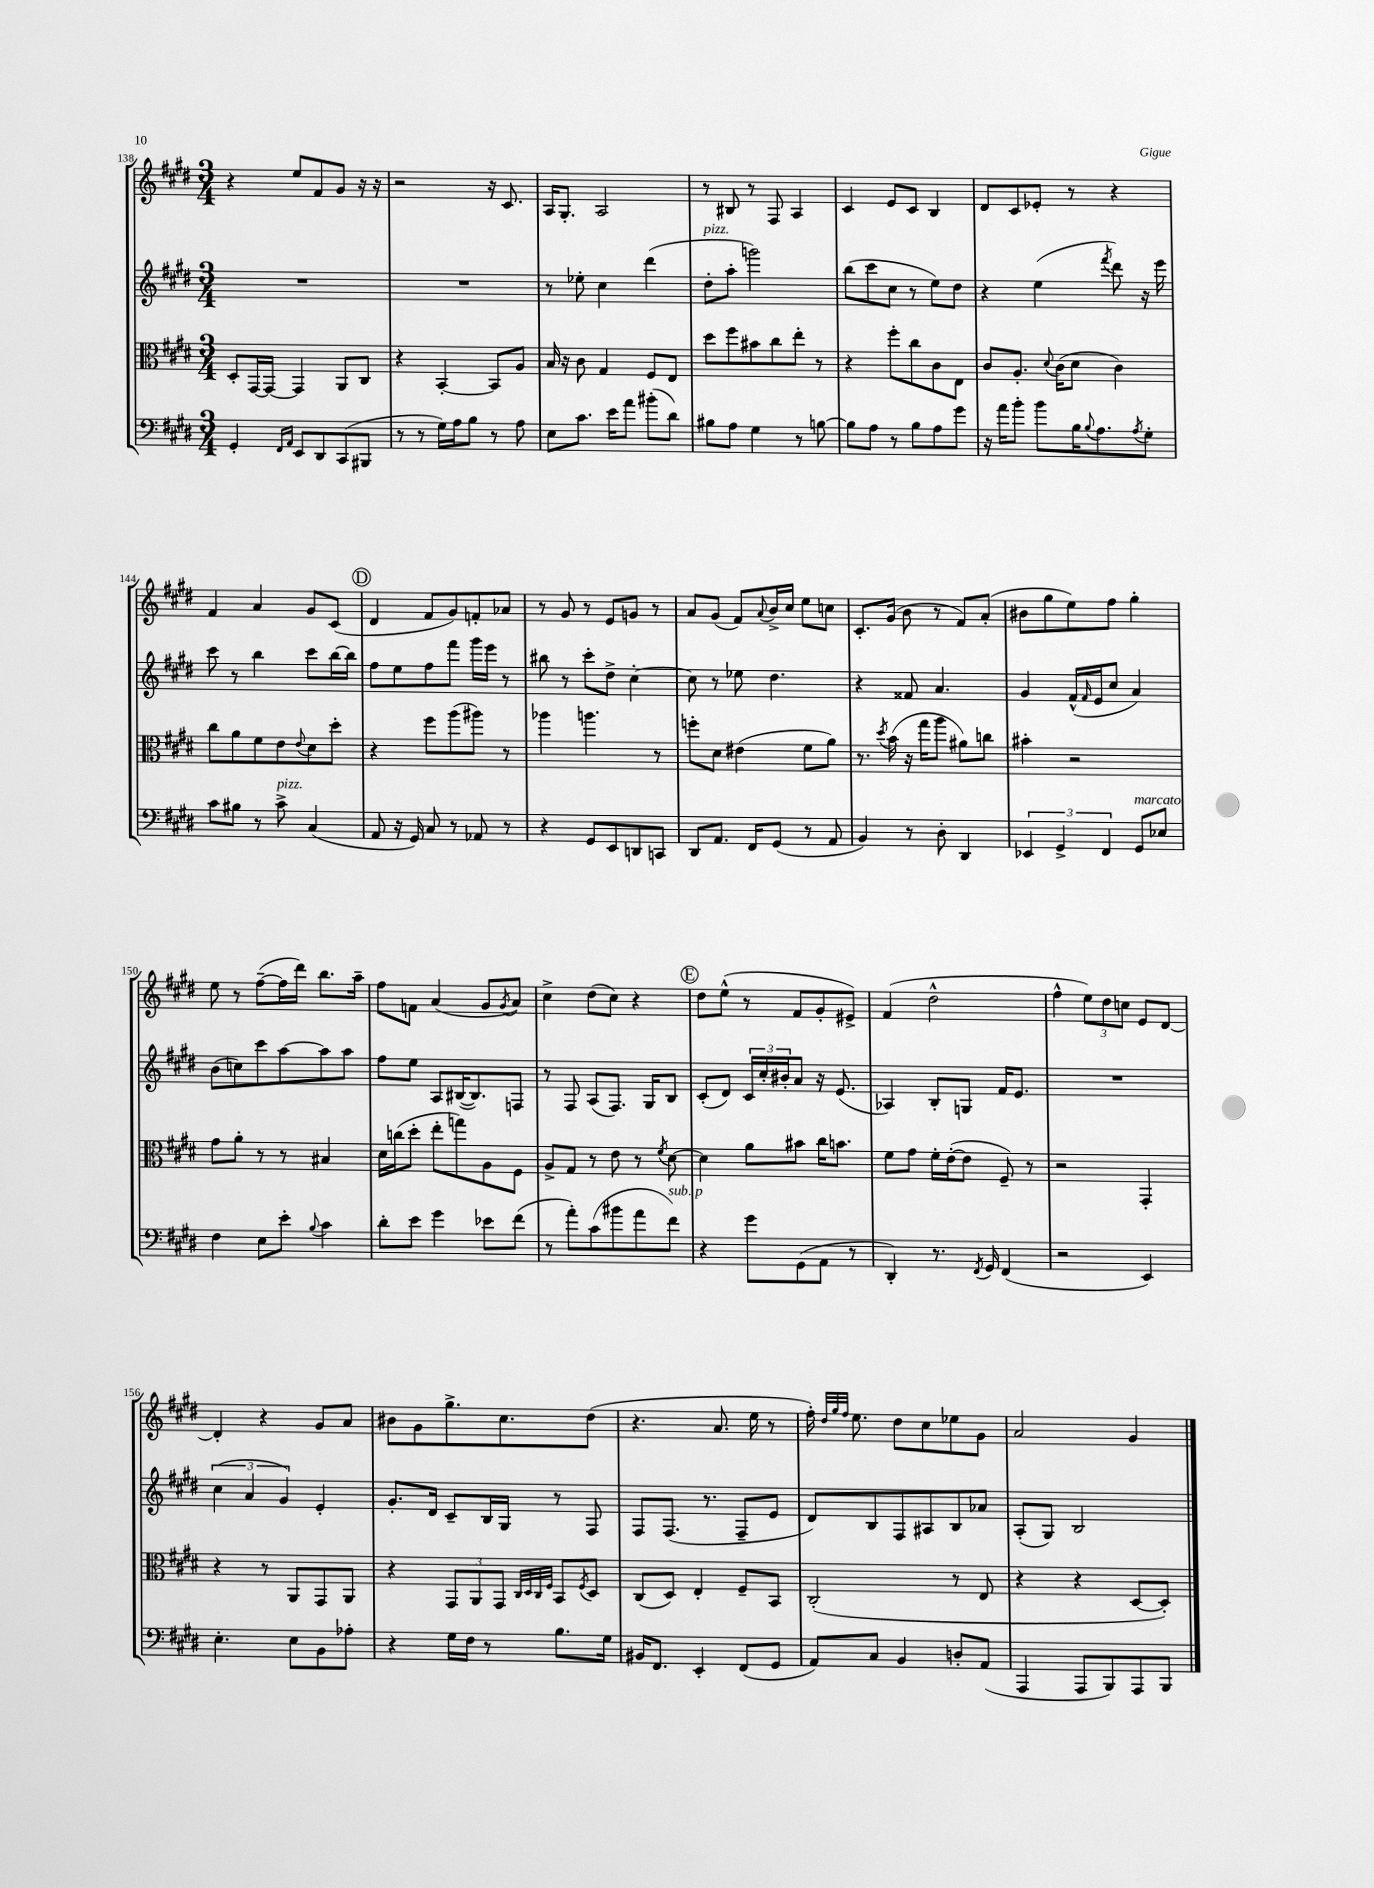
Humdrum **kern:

**kern	**kern	**kern	**kern
*staff4	*staff3	*staff2	*staff1
*clefF4	*clefC3	*clefG2	*clefG2
*k[f#c#g#d#]	*k[f#c#g#d#]	*k[f#c#g#d#]	*k[f#c#g#d#]
*M3/4	*M3/4	*M3/4	*M3/4
4GG#'	8D#'	2.r	4r
.	[16GG#	.	.
.	16GG#_	.	.
16qqFF#	.	.	.
16qqAA	.	.	.
8EE	4GG#]	.	8ee
8DD#	.	.	8f#
(8CC#	8AA	.	8g#
8BBB#	8C#	.	16r
.	.	.	16r
=	=	=	=
8r	4r	2.r	2r
8r	.	.	.
16G#)	[4BB'	.	.
16A	.	.	.
8B	.	.	.
8r	8BB]	.	16r
.	.	.	8.c#
8A	8A	.	.
=	=	=	=
8E	16B	8r	16A
.	16r	.	8.G#'
8.c#	8c#	8ee-'	.
.	4G#	4cc#	2A
16e	.	.	.
8a	.	.	.
(8b#'	8F#	(4ddd#	.
8d#)	8E	.	.
=	=	=	=
8B#	8dd#	8dd#'	8r
8A	8ff#	8aa'	8B#
4G#	8b#	2ggg)	8r
.	8cc#	.	8F#
8r	8ee'	.	4A
[8B	8r	.	.
=	=	=	=
8B]	4r	(8bb	4c#
8A	.	8ccc#	.
8r	8ff#'	8cc#	8e
8B	8cc#	8r	8c#
8A	8c#	8ee)	4B
8g#	8E	8dd#	.
=	=	=	=
16r	8c#	4r	8d#
16a	.	.	.
8b'	8.A'	.	8c#
8b	.	(4ee	8e-'
.	8qqd#	.	.
.	(16c#	.	.
16B	8d#	.	8r
8qqB	.	.	.
8.A	.	.	.
.	.	8qfff#	.
.	4c#)	8ddd#)	4r
8qA	.	.	.
8G#'	.	16r	.
.	.	16eee	.
=	=	=	=
8c#	8cc#	8ccc#	4f#
8B#	8a	8r	.
8r	8f#	4bb	4a
8c#^	8e	.	.
.	8qqe	.	.
(4C#	8d#	8ccc#	8g#
.	8dd#'	[16bb	(8c#
.	.	16bb]	.
=	=	=	=
8AA	4r	8ff#	4d#
16r	.	8ee	.
16GG#)	.	.	.
8C#	8ff#	8ff#	8f#
8r	(8aa	8fff#	8g#)
8AA-	8aa#)	16ggg#	8f'
.	.	16eee	.
8r	8r	8r	8a-
=	=	=	=
4r	4aa-	8bb#	8r
.	.	8r	8g#
8GG#	4.aa	8ccc#'	8r
8EE	.	8dd#^	8e
8DD	.	[4cc#'	8g
8CC	8r	.	8r
=	=	=	=
8DD#	8ff'	8cc#]	8a
8.AA	8d#	8r	(8g#
.	(4e#	8ee-	8f#)
16FF#	.	.	.
.	.	.	8qqa
(8GG#	.	4.dd#	16b^
.	.	.	16cc#
8r	8f#	.	8ee
8AA	8a)	.	8cc
=	=	=	=
4BB)	8.r	4r	8.c#'
.	8qdd#	.	.
.	(16b	.	(16g#
8r	16r	8f##	8b
.	16gg#	.	.
8D#'	8aa	4.a	8r
4DD#	8a#)	.	8f#)
.	8cc	.	(8a'
=	=	=	=
6EE-	4b#'	4g#	8b#
.	.	.	8gg#
6GG#^	.	.	.
.	2r	(16f#^^	8ee)
.	.	16qqf#	.
.	.	16e	.
6FF#	.	.	.
.	.	8cc#	8ff#
8GG#	.	4a)	4gg#'
8E-	.	.	.
=	=	=	=
4F#	8g#	(8b	8ee
.	8a'	8cc)	8r
8E	8r	8ccc#	([8ff#~
8e'	8r	[8aa	16ff#]
.	.	.	16ddd#)
8qqB	.	.	.
4c#	4B#	8aa]	8.bb
.	.	8aa	.
.	.	.	16aa~
=	=	=	=
8d#'	16d#	8ff#	8ff#
.	(16cc	.	.
8e	8dd#'	8ee	8f
4g#	8ee'	8A	(4a
.	8gg)	([16B#	.
.	.	8.B#])	.
8e-	8A	.	8g#
.	.	.	8qg#
(8f#	8F#	8F	8a)
=	=	=	=
8r	8A^	8r	4cc#^
8a')	8G#	8F#	.
(8c#	8r	(8A	(8dd#
8b#	8e	8.F#)	8cc#)
8a	8r	.	4r
.	.	16G#	.
.	8qf#	.	.
8f#)	[8d#	8B	.
=	=	=	=
4r	4d#]	(8c#'	8dd#
.	.	8d#)	(8ee^^
8g#	8a	24c#	8r
.	.	24cc#'	.
.	.	24b#'	.
(8GG#	8b#	8a	8f#
8AA	16cc#	16r	8g#'
.	8.b	(8.e	.
8r	.	.	8e#^)
=	=	=	=
4DD#')	8f#	4A-)	(4f#
.	8g#	.	.
8.r	16f#'	8B'	2dd#^^
.	([16e'	.	.
.	8e]	8G	.
8qFF#	.	.	.
16GG#	.	.	.
(4FF#	8F#~)	16f#	.
.	.	8.e	.
.	8r	.	.
=	=	=	=
2r	2r	2.r	4ff#^^
.	.	.	12ee)
.	.	.	12dd#
.	.	.	12cc
4EE)	4GG#'	.	8e
.	.	.	[8d#
=	=	=	=
4.E'	4r	(6cc#	4d#']
.	.	6a	.
.	8r	.	4r
.	.	6g#)	.
8E	8AA	.	.
8BB	8GG#	4e'	8g#
8A-'	8AA	.	8a
=	=	=	=
4r	4r	8.g#'	8b#
.	.	.	8g#
.	.	16d#	.
16G#	12GG#	8c#~	8.gg#^
16F#	.	.	.
.	12AA	.	.
8r	.	16B	.
.	12GG#	.	.
.	.	16G#	8.cc#
.	32qqC#	.	.
.	32qqD#	.	.
.	32qqC#	.	.
.	32qqF#	.	.
8.B	8BB	8r	.
.	8qF#	.	.
.	8D#	8F#	(8dd#
16G#	.	.	.
=	=	=	=
16BB#	(8C#	8F#	4.r
8.FF#	.	.	.
.	8D#)	(8.F#	.
4EE'	4E'	.	.
.	.	8.r	.
.	.	.	8.a
(8FF#	8F#~	8F#~	.
.	.	.	16ee
8GG#	8BB	8e	8r
=	=	=	=
8AA)	(2C#'	8d#)	16ff#')
.	.	.	32qqdd#
.	.	.	32qqgg#
.	.	.	32qqff#
.	.	.	8.ee
8C#	.	8B	.
4BB	.	8F#	8dd#
.	.	8A#	8cc#
8D'	8r	8B	8ee-
(8AA	8E	8a-	8g#
=	=	=	=
4AAA	4r	(8A'	2a
.	.	8G#)	.
8AAA	4r	2B	.
8BBB)	.	.	.
8AAA	[8D#	.	4g#
8BBB	8D#'])	.	.
==	==	==	==
*-	*-	*-	*-
